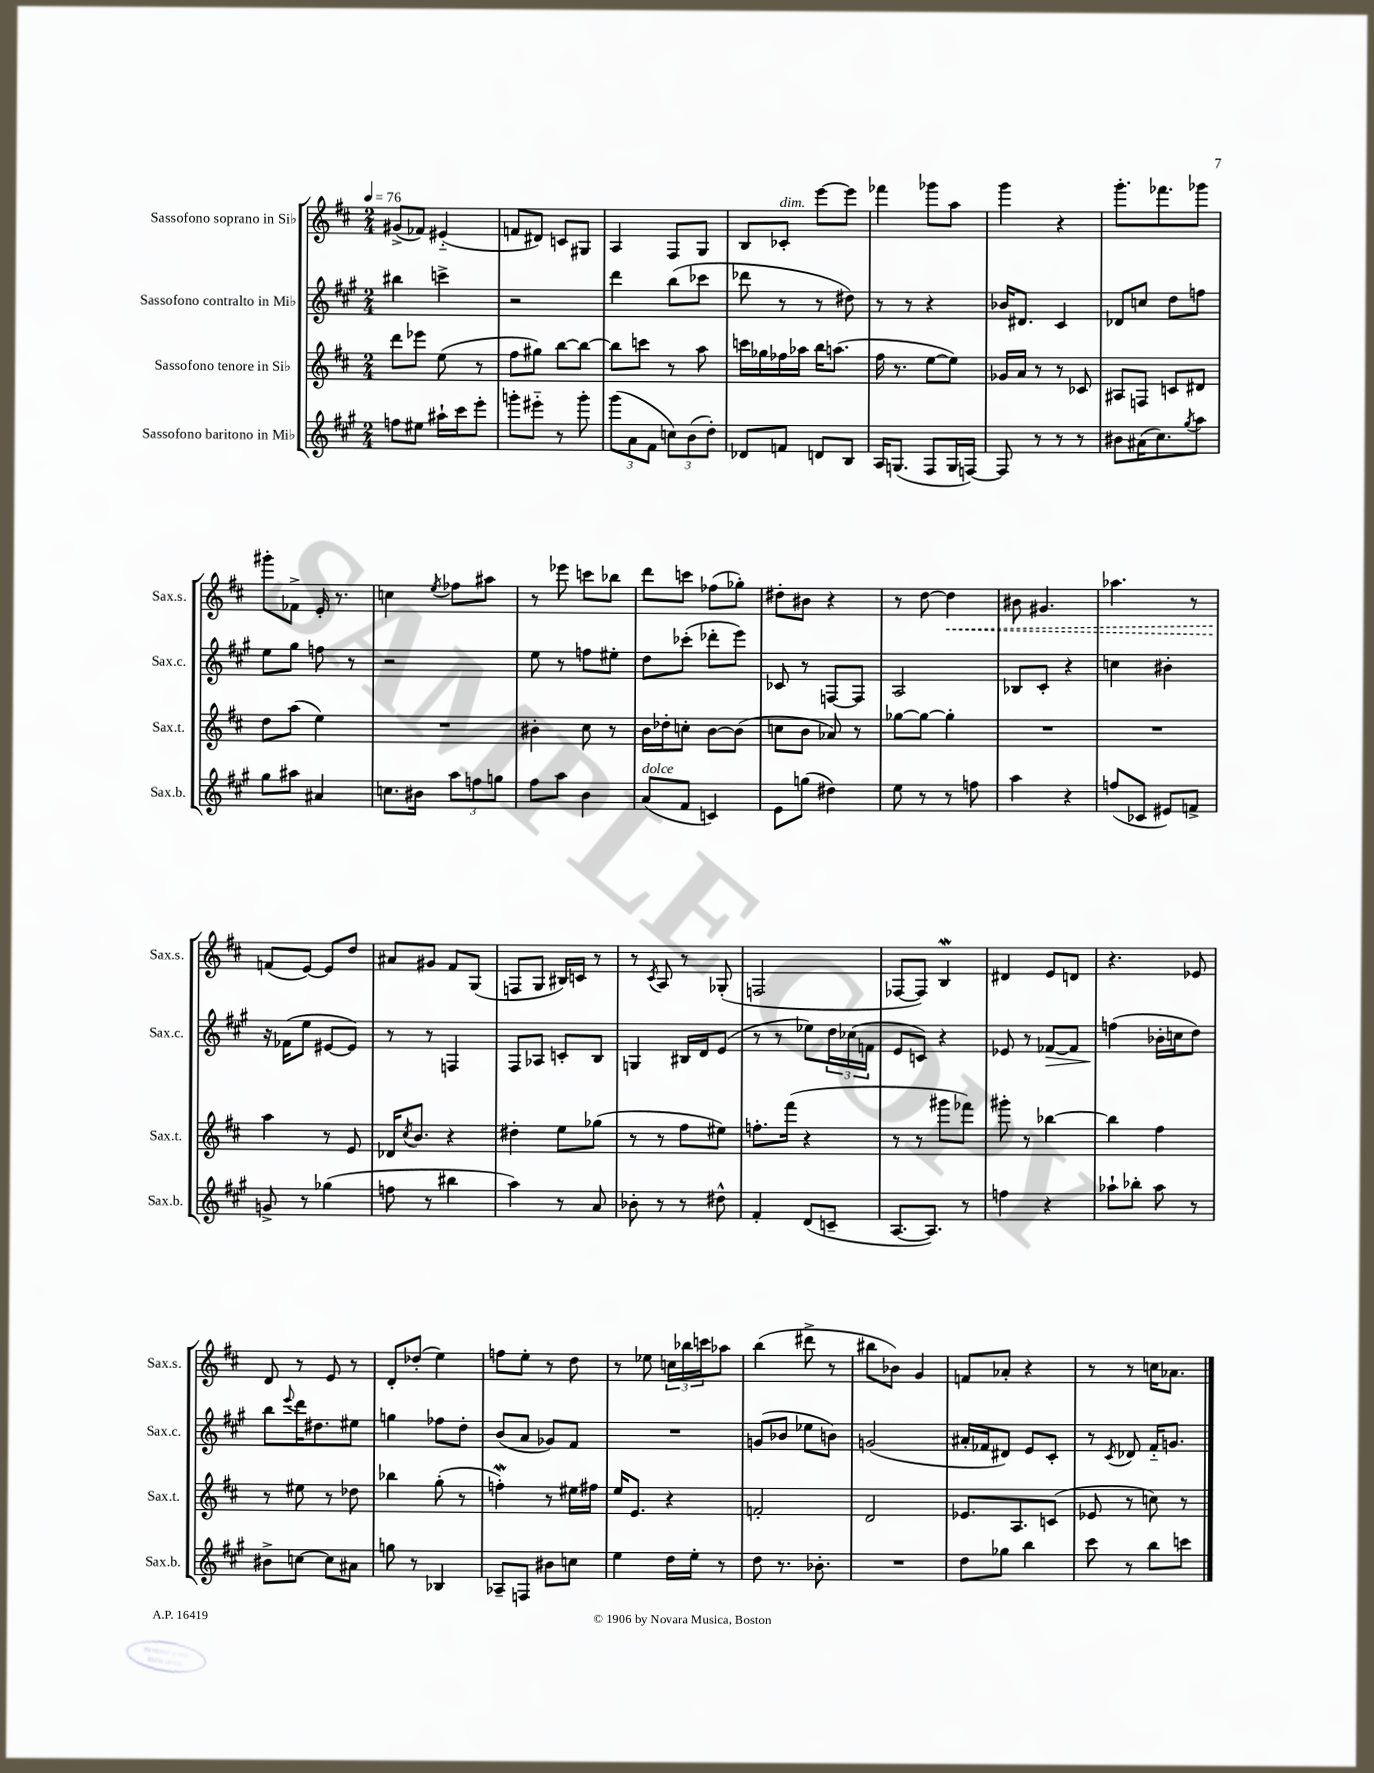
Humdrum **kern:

**kern	**kern	**kern	**kern
*staff4	*staff3	*staff2	*staff1
*clefG2	*clefG2	*clefG2	*clefG2
*k[f#c#g#]	*k[f#c#]	*k[f#c#g#]	*k[f#c#]
*M2/4	*M2/4	*M2/4	*M2/4
*MM76	*MM76	*MM76	*MM76
8ff\L	8ddd\L	4bb#\	(8g#^/L
8ee#\J	8eee-\J	.	8f-/J)
16aa#`\LL	(8ee\	4ccc^\	(4e#'~/
16ccc#\J	.	.	.
8eee'\J	8r	.	.
=	=	=	=
8ggg'\L	8ff#\L	2r	8f/L
8eee#'~\J	8gg#\J)	.	8d#/J)
8r	[8bb\L	.	8c/L
8ggg'\	8bb\_J	.	8G#/J
=	=	=	=
(12ggg#\L	8bb\]L	4ddd\	4A/
12a\	.	.	.
.	8ccc\J	.	.
12f#\J	.	.	.
12cc\L)	8r	(8bb\L	8F#/L
(12b\	.	.	.
.	8aa\	8ccc-\J	8G/J
12dd'\J)	.	.	.
=	=	=	=
8d-/L	16ccc\LL	8ddd-\	8B/L
.	16gg-\	.	.
8f/J	16ff-\	8r	8c-'/J
.	16aa-\JJ	.	.
8d/L	16bb\LK	8r	[8eee\L
.	(8.aa\J	.	.
8B/J	.	8dd#\)	8eee\]J
=	=	=	=
16A/LK	16ff#\	8r	4fff-\
(8.G/J	8.r	.	.
.	.	8r	.
8F#/L	[8ee\L	4r	8ggg-\L
16G/L	8ee\]J)	.	8aa\J
[16F/JJ)	.	.	.
=	=	=	=
8F/]	16g-/LL	16b-/LK	4ggg\
.	16a/JJ	8.d#/J	.
8r	8r	.	.
8r	8r	4c#/	4r
8r	8c-/	.	.
=	=	=	=
8b#\L	8A#/L	8d-/L	8.ggg'\L
(16a#\K	8F/J	8cc/J	.
8.cc#\)	.	.	8.fff-\
.	8c/L	8dd\L	.
8qgg#/	.	.	.
8aa\J	8d#/J	8ff\J	8ggg-\J
=	=	=	=
8gg#\L	8dd\L	8ee\L	8ggg#'\L
8aa#\J	(8aa\J	8gg#\J	8f-^\J
4a#/	4ee\)	8ff\	16e'/
.	.	.	8.r
.	.	8r	.
=	=	=	=
8.cc\L	2r	2r	4cc\
16b#\Jk	.	.	.
.	.	.	8qee/
12aa\L	.	.	8ff-\L
12ff\	.	.	.
.	.	.	8aa#\J
12gg\J	.	.	.
=	=	=	=
8ff#\L	4b#'\	8ee\	8r
8aa\J	.	8r	8eee-\
4b\	8cc#\	8ff\L	8ccc\L
.	8r	8ee#'\J	8bb-\J
=	=	=	=
(8a/L	16b\LL	8dd\L	8ddd\L
.	16dd-'\J	.	.
8f#/J	8cc'\J	(8ccc-'\J	8ccc\J
4c/)	[8b\L	8ddd-'\L	(8ff-\L
.	(8b\]J	8eee\J)	8gg-'\J)
=	=	=	=
8e\L	8cc\L	8c-/	8dd#'\L
(8gg\J	8b\J	8r	8b#\J
4dd#\)	8a-/)	[8F/L	4r
.	8r	8F/]J	.
=	=	=	=
8ee\	[8gg-\L	2A/	8r
8r	8gg-\_J	.	[8dd\
8r	4gg-'\]	.	4dd\]
8ff\	.	.	.
=	=	=	=
4aa\	2r	8B-/L	8b#\
.	.	8c#'/J	4.g#/
4r	.	4r	.
=	=	=	=
(8ff/L	2r	4cc\	4.aa-\
8c-/J	.	.	.
8e#/L)	.	4b#'\	.
8f^/J	.	.	8r
=	=	=	=
8g^/	4aa\	16r	(8f/L
.	.	(16f-\LK	.
8r	.	8ee\J	[8e/J)
(4gg-\	8r	[8e#/L	8e/]L
.	8e/	8e#/]J)	8dd/J
=	=	=	=
8ff\	16d-/LK	8r	8a#/L
.	8qcc#/	.	.
.	8.b/J	.	.
8r	.	8r	8g#/J
4bb#\	4r	4F/	8f#/L
.	.	.	(8G/J
=	=	=	=
4aa\)	4dd#'\	8F#/L	8F/L
.	.	8A-/J	8G/J
8r	8ee\L	8c'/L	16B#/LL)
.	.	.	16c/JJ
8a/	(8gg-\J	8B/J	8r
=	=	=	=
8b-'\	8r	4G/	8r
.	.	.	8qc#/
8r	8r	.	8A/
8r	8ff#\L	16B#/LL	8r
.	.	16d/J	.
8dd#^^\	8ee#\J)	(8e/J	(8G-'/
=	=	=	=
4f#'/	8.ff'\L	8r	2F/
.	.	8r	.
.	(16fff#\Jk	.	.
(8d/L	4r	8ee-\L)	.
8c~/J	.	24dd\L	.
.	.	(24cc-\	.
.	.	24f\JJ	.
=	=	=	=
[8.A/L	8r	8e/L	[8F-/L
.	8r	8c/J)	8F-/]J)
8.A/]J)	.	.	.
.	8ggg#\L	4r	4B/
8r	8fff-\J)	.	.
=	=	=	=
4ff\	8ggg#'\	8e-/	4d#/
.	8r	8r	.
4r	[4bb-\	[8f-/L	8e/L
.	.	8f-/]J	8d/J
=	=	=	=
8aa-`\L	4bb-\]	(4ff\	4.r
8bb-'\J	.	.	.
8aa-\	4ff#\	16b-'\LL	.
.	.	16cc\J	.
8r	.	8dd\J)	8e-/
=	=	=	=
8b#^\L	8r	8bb\L	8d/
.	.	8qqeee/	.
[8cc\J	8ee#\	16ddd\K	8r
.	.	8.dd#\	.
8cc\]L	8r	.	8e/
8a#\J	8dd-\	8ee#\J	8r
=	=	=	=
8gg\	4bb-\	4gg\	8d'/L
8r	.	.	(8dd-'/J
4B-/	(8gg'\	8ff-\L	4ee\)
.	8r	8dd'\J	.
=	=	=	=
8A-~/L	4ff'\)	(8b/L	8ff\L
8F/J	.	8a/J	8ee'\J
8b#\L	8r	8g-/L)	8r
8cc\J	16ee#\LL	8f#/J	8dd\
.	16ff#\JJ	.	.
=	=	=	=
4ee\	16ee/LK	2r	8r
.	8.e/J	.	.
.	.	.	8ee-\
16dd\LL	4r	.	24cc\LL
.	.	.	24bb-\
16ee'\JJ	.	.	.
.	.	.	24ccc\J
8r	.	.	8aa-\J
=	=	=	=
8dd\	2f'/	(8g/L	(4bb\
8.r	.	8b-/J	.
.	.	8ee-\L	8ddd#^\
8.b-'\	.	.	.
.	.	8b\J)	8r
=	=	=	=
2r	2d/	(2g/	8bb#\L
.	.	.	8b-\J)
.	.	.	4g/
=	=	=	=
8dd\L	8.e-/L	16a#'/LL	8f/L
.	.	16f-/J	.
8gg-\J	.	8d#/J)	8a-'/J
.	8.A/	.	.
4bb\	.	8e/L	4r
.	(8c/J	8c#'/J	.
=	=	=	=
8ccc#\	8e-/	8r	8r
.	.	8qc#/	.
8r	8r	8d-/	8r
8bb\L	8cc\)	16f#'~/LK	16cc\LK
.	.	8.g/J	8.a-\J
8ccc\J	8r	.	.
==	==	==	==
*-	*-	*-	*-
